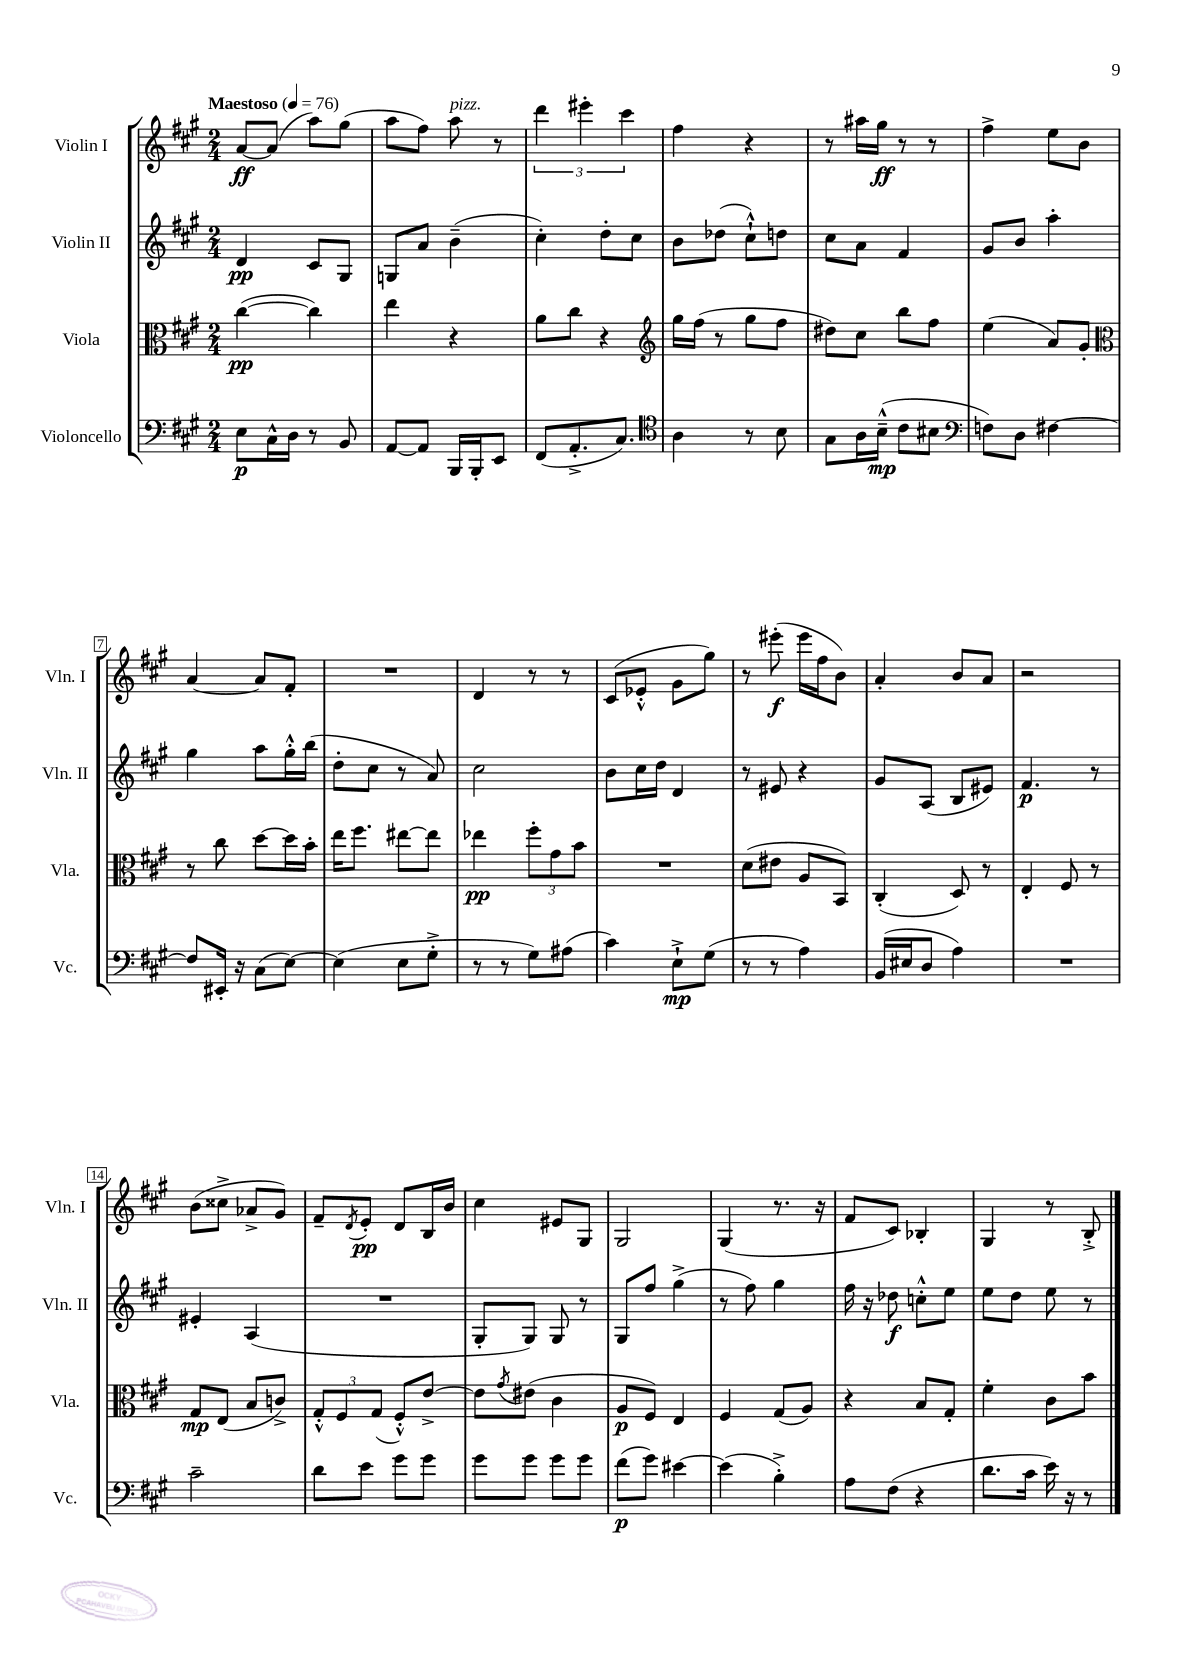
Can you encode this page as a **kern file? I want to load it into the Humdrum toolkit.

**kern	**kern	**kern	**kern
*staff4	*staff3	*staff2	*staff1
*clefF4	*clefC3	*clefG2	*clefG2
*k[f#c#g#]	*k[f#c#g#]	*k[f#c#g#]	*k[f#c#g#]
*M2/4	*M2/4	*M2/4	*M2/4
*MM76	*MM76	*MM76	*MM76
8E	([4cc#	4d	[8a
16C#^^	.	.	(8a]
16D	.	.	.
8r	4cc#])	8c#	8aa)
8BB	.	8G#	(8gg#
=	=	=	=
[8AA	4ee	8G	8aa
8AA]	.	8a	8ff#)
16BBB	4r	(4b~	8aa
16BBB'	.	.	.
8EE	.	.	8r
=	=	=	=
(8FF#	8a	4cc#')	6ddd
8.AA'^	8cc#	.	.
.	.	.	6eee#'
.	4r	8dd'	.
8.C#)	.	.	.
.	.	.	6ccc#
.	.	8cc#	.
=	=	=	=
*clefC4	*clefG2	*	*
4A	16gg#	8b	4ff#
.	(16ff#	.	.
.	8r	(8dd-	.
8r	8gg#	8cc#`^^)	4r
8B	8ff#	8dd	.
=	=	=	=
8G#	8dd#)	8cc#	8r
16A	8cc#	8a	16aa#
(16B~^^	.	.	16gg#
8c#	8bb	4f#	8r
8B#	8ff#	.	8r
=	=	=	=
*clefF4	*	*	*
8F)	(4ee	8g#	4ff#^
8D	.	8b	.
[4F#	8a)	4aa'	8ee
.	8g#'	.	8b
=	=	=	=
*	*clefC3	*	*
8F#]	8r	4gg#	[4a
16EE#'	8cc#	.	.
16r	.	.	.
(8C#	[8dd	8aa	8a]
[8E)	16dd]	16gg#'^^	8f#'
.	16b'	(16bb	.
=	=	=	=
(4E]	16ee	8dd'	2r
.	8.ff#	.	.
.	.	8cc#	.
8E	[8ee#	8r	.
8G#'^	8ee#]	8a)	.
=	=	=	=
8r	4ee-	2cc#	4d
8r	.	.	.
8G#)	12ff#'	.	8r
.	12g#	.	.
(8A#	.	.	8r
.	12b	.	.
=	=	=	=
4c#)	2r	8b	(8c#
.	.	16cc#	8e-'^^
.	.	16dd	.
8E`^	.	4d	8g#
(8G#	.	.	8gg#)
=	=	=	=
8r	(8d	8r	8r
8r	8e#	8e#	(8eee#'
4A)	8A	4r	16eee#
.	.	.	16ff#
.	8BB)	.	8b)
=	=	=	=
(16BB	(4C#'	8g#	4a'
16E#	.	.	.
8D	.	(8A	.
4A)	8D)	8B	8b
.	8r	8e#)	8a
=	=	=	=
2r	4E'	4.f#	2r
.	8F#	.	.
.	8r	8r	.
=	=	=	=
2c#~	8G#	4e#'	(8b
.	(8E	.	8cc##^
.	8B	(4A	8a-^
.	8c^)	.	8g#)
=	=	=	=
8d	12G#'^^	2r	8f#~
.	12F#	.	.
.	.	.	8qd
8e	.	.	8e'
.	(12G#	.	.
8g#	8F#'^^)	.	8d
8g#	[8e^	.	16B
.	.	.	16b
=	=	=	=
8g#	8e]	8G#'	4cc#
.	8qg#	.	.
8g#	(8e#	8G#)	.
8g#	4c#	8G#	8e#
8g#	.	8r	8G#
=	=	=	=
(8f#	8A	8G#	2G#
8g#)	8F#)	8ff#	.
[4e#	4E	(4gg#^	.
=	=	=	=
(4e#]	4F#	8r	(4G#
.	.	8ff#)	.
4B'^)	(8G#	4gg#	8.r
.	8A)	.	.
.	.	.	16r
=	=	=	=
8A	4r	16ff#	8f#
.	.	16r	.
(8F#	.	8dd-	8c#)
4r	8B	8cc'^^	4B-'
.	8G#'	8ee	.
=	=	=	=
8.d	4f#'	8ee	4G#
.	.	8dd	.
16c#	.	.	.
16e)	8c#	8ee	8r
16r	.	.	.
8r	8b	8r	8B'^
==	==	==	==
*-	*-	*-	*-
